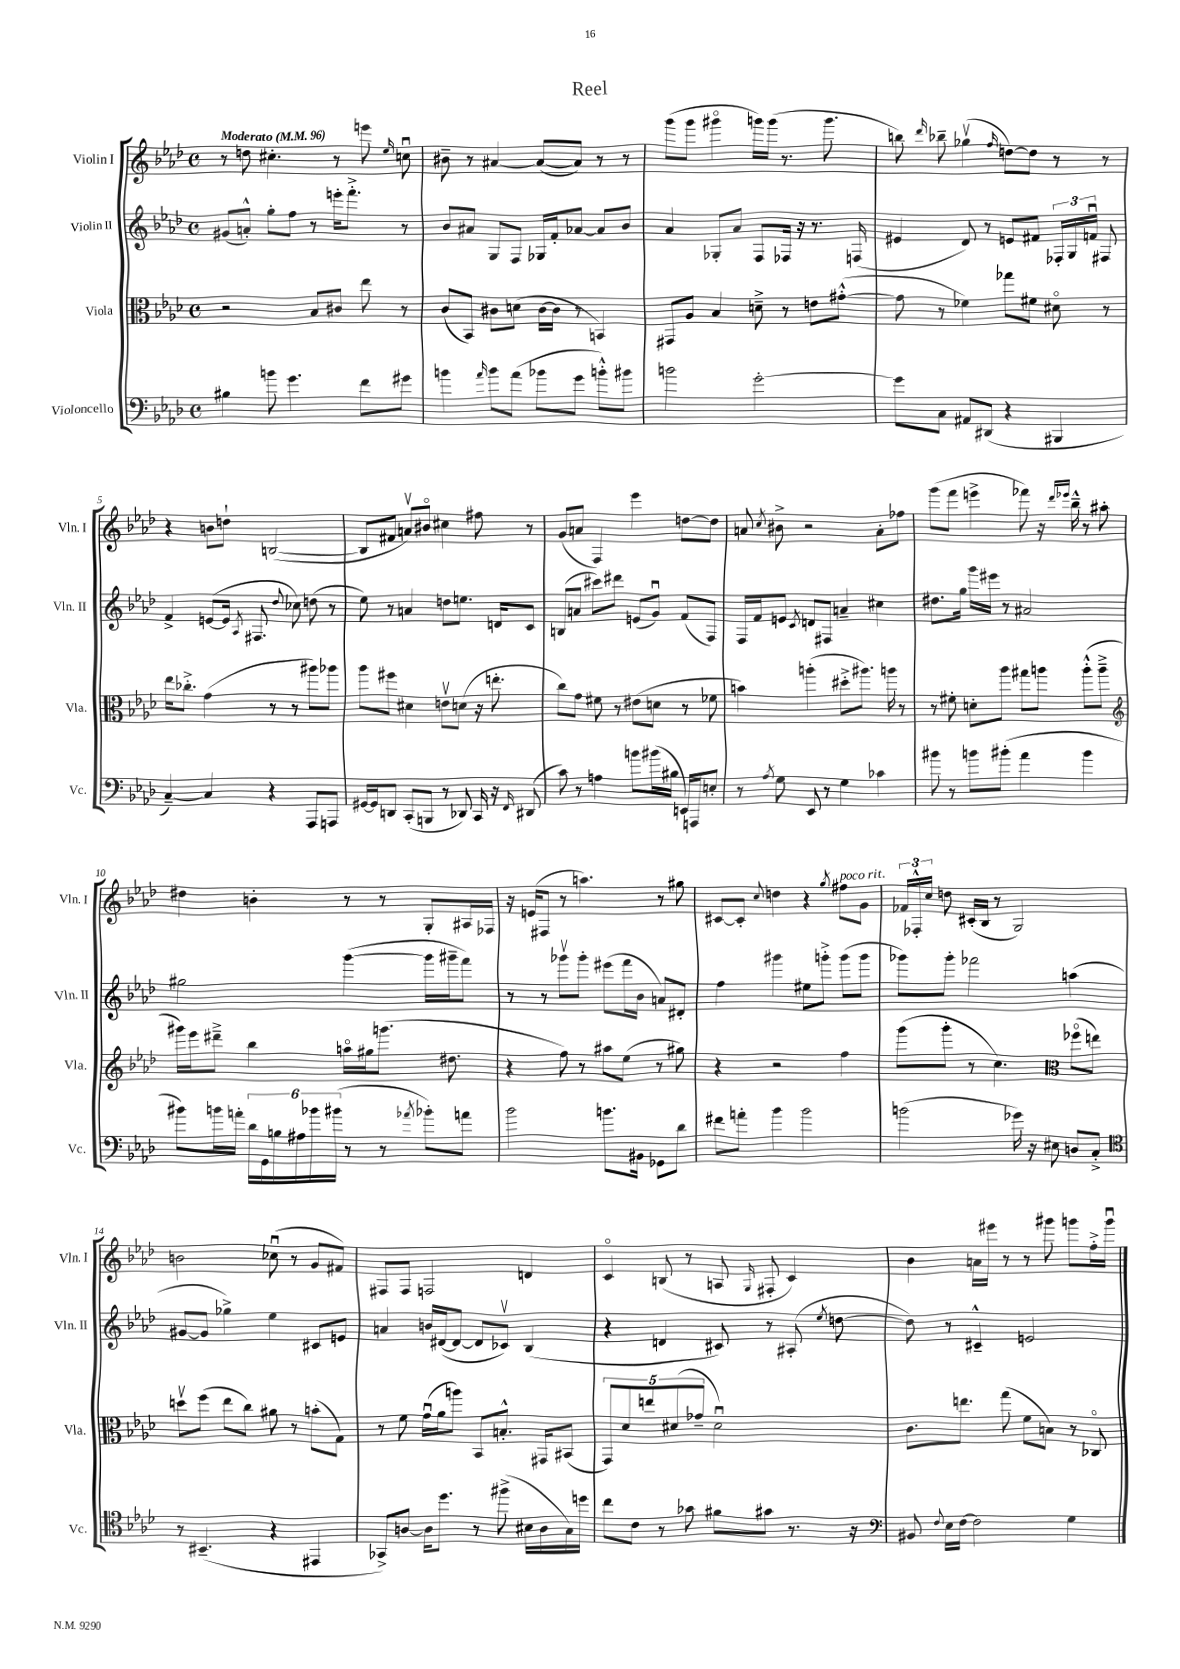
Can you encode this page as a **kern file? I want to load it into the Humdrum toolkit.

**kern	**kern	**kern	**kern
*part4	*part3	*part2	*part1
*staff4	*staff3	*staff2	*staff1
*I"Violoncello	*I"Viola	*I"Violin II	*I"Violin I
*I'Vc.	*I'Vla.	*I'Vln. II	*I'Vln. I
*clefF4	*clefC3	*clefG2	*clefG2
*k[b-e-a-d-]	*k[b-e-a-d-]	*k[b-e-a-d-]	*k[b-e-a-d-]
*M4/4	*M4/4	*M4/4	*M4/4
*met(c)	*met(c)	*met(c)	*met(c)
*MM96	*MM96	*MM96	*MM96
=1	=1	=1	=1
!	!	!	!LO:TX:a:B:t=Moderato
4B#X\	2r	(8g#X/L	8r
.	.	8an'^^/J)	8ddn\
8bn\	.	8gg'\L	4.cc#X'\
4.g\	.	8ff\J	.
.	8B-/L	8r	.
.	8c#X/J	16eeen'\KL	8r
.	.	8.fff'^\J	.
8f\L	8ee-\	.	8eeen\
.	.	.	16qqee-/
8g#X\J	8r	8r	8ccnu\
=2	=2	=2	=2
4bn\	(8c/L	8b-/L	8b#X~\
.	8BB-/J)	8a#X/J	8r
16qqa-/	.	.	.
8b\L	8c#X\L	8G/L	[4a#X/
(8a-\J	(8dn\J	8F/J	.
8b-X\L	[16c#\LL	16G-X/LL	(8a#/L_
.	16c#\JJ]	16f'/J	.
8g\J	8r	[8a-X/J	8a#/J])
8bn'^^\L)	4BBn/)	8a-/L]	8r
8b#X\J	.	8b-/J	8r
=3	=3	=3	=3
2bn\	8GG#X/L	4a-/	(8ggg\L
.	8A-/J	.	8ggg\J
.	4B-/	8G-X'/L	4ggg#X\
.	.	8a-/J	.
[2g'\	8dn~^\	8F/L	16gggn\LL)
.	.	.	(16ggg\JJ
.	8r	16F-X/Jk	8.r
.	.	16r	.
.	8en\L	8.r	.
.	.	.	8.ggg\
.	([8g#X'^^\J	.	.
.	.	(16Fn/	.
=4	=4	=4	=4
8g\L]	8g#\]	4e#X/	8bbn\)
.	.	.	16qqddd-/
8C\J	8r	.	8bb-X~\
8AA#X/L	4f-X\)	8d-/)	(4gg-Xv\
(8DD#X/J	.	8r	.
.	.	.	16qqff/
4r	8gg-X\L	8en/L	[8ddn\L)
.	8f#X\J	8f#X/J	8dd\J]
4BBB#X/	8d#X\	24F-X'/LL	8r
.	.	24G/	.
.	.	24fnu/JJ	.
.	8r	8F#X/	8r
!!LO:LB:g=z
=5	=5	=5	=5
[4C~/)	16ee-\KL	4f^/	4r
.	8.cc-X'^\J	.	.
4C/]	(4g\	([8en/L	8bn\L
.	.	16e/Jk]	8ddn`\J
.	.	8qA-/	.
.	.	8.F#X/	.
4r	8r	.	([2Bn/
.	.	8qqdd-/	.
.	8r	8cc-X\)	.
8AAA-/L	8aa#X\L)	(8ddn\	.
8AAAn/J	8aa-X\J	8r	.
=6	=6	=6	=6
[16GG#X/LL	8aa-\L	8ee-\)	8B/L]
16GG#/J]	.	.	.
8DDn/J	8ff#X\J	8r	8f#X/J
(8CC'/L	4d#X\	4an/	8anv/L)
8BBBn/J	.	.	8b#X/J
8r	8env\L	8ddn\L	4cc#X\
8DD-X/)	(8dn\J	8.een\J	.
16CC/	16r	.	8ff#X\
16r	8.een'\	16dn/KL	.
16qqFF/	.	.	.
(8DD#X/	.	8c/J	8r
=7	=7	=7	=7
8c\)	8cc\L)	(8Bn/L	(8g/L
8r	8g\J	8an/J	8an/J
4An\	8f#X\	8ccc#X\L)	4F/)
.	8r	8ddd#X\J	.
8bn\L	(8e#X\L	(8en/L	4eee-\
(16b#X\L	8dn\J	8gu/J)	.
16B#X\JJ	.	.	.
16EEn/LL)	8r	(8f/L	[8ddn\L
16AAAn/J	.	.	.
8En'/J	8f-X\	8F/J)	8dd\J]
=8	=8	=8	=8
8r	4bn\)	16F/LL	8an/
.	.	16f/J	.
8qA-/	.	.	8qcc/
8G\	.	8en/J	8b#X^\
.	.	8qc/	.
8EE-/	(4aan'\	8dn/L	2r
8r	.	8F#X/J	.
4G\	8dd#X'^\L	4an~/	.
.	8.aa#X\J)	.	.
4c-X\	.	4cc#X\	8a'\L
.	16aan\	.	.
.	8r	.	8ff-X\J
=9	=9	=9	=9
8b#X\	8r	8.dd#X\L	(8ggg\L
8r	8f#X'\	.	8fff\J
.	.	16gg\Jk	.
8bn\L	8dn'\L	16ggg\LL	4eeen^\
.	.	16eee#X\JJ	.
(8b#X'\J	8aa-\J	8r	.
4a-\	8gg#X\L	2a#X/	8fff-X\)
.	8aan\J	.	16r
.	.	.	16qqddd-/LL
.	.	.	16qqeee-X/JJ
.	.	.	16bb-~^^\
4b#\	(8aa'^^\L	.	8r
.	8aa~^\J	.	8aa#X'\
!!LO:LB:g=z
=10	=10	=10	=10
*	*clefG2	*	*
8b#X\L)	16ggg#X\LL)	2gg#X\	4dd#X\
.	16eee-\J	.	.
16bn\L	8ddd#X~^\J	.	.
16an'\JJ	.	.	.
24d-\LL	4bb-\	.	4bn'\
24GG\	.	.	.
24Bn\	.	.	.
24A#X\	.	.	.
24b-X\	.	.	.
(24b#X\JJ	.	.	.
8r	16aan\LL	([4ggg\	8r
.	16gg#X\J	.	.
8r	(8.gggn\J	.	8r
8qa-X/	.	.	.
8b-X'\L)	.	16ggg\LL]	8G'/L
.	8.dd#X\	16ggg#X~\J	.
8an\J	.	8fff\J)	16A#X/L
.	.	.	16F-X/JJ
=11	=11	=11	=11
2b-\	4r	8r	16r
.	.	.	(16en/KL
.	.	8r	8F#X/J
.	8ff\)	8ggg-Xv\L	8r
.	8r	8ggg-'\J	4.aan\)
8.bn\L	8aa#X\L	(8eee#X\L	.
.	(8ee-\J	16fff\L	.
16BB#X\Jk	.	16b-\JJ	.
8GG-X\L	8r	8an/L)	8r
8d-\J	8gg#X\)	8d#X'/J	8gg#X\
=12	=12	=12	=12
8f#X\L	4r	4ff\	[8c#X/L
8an'\J	.	.	8c#'/J]
.	.	.	8qqcc/
4b-\	2r	4ggg#X\	4ddn\
2b-\	.	8ee#X\L	4r
.	.	8gggn'^\J	.
.	.	.	8qgg/
!	!	!	!LO:TX:a:i:t=poco rit.
.	4ff\	(8ggg\L	8ff#X\L
.	.	8ggg\J	8g\J
=13	=13	=13	=13
(2bn\	(8ggg\L	8ggg-X\L)	24f-X/LL
.	.	.	24F-X'^^/
.	.	.	24cc/JJ
.	8ggg'\J	8ggg-'\J	8ddn\
.	8r	2fff-X\	(16c#X'/LL
.	.	.	16B-/JJ
.	4.cc\)	.	8r
16g-X\)	.	.	2G/)
16r	.	.	.
8E#X\	.	.	.
*	*clefC3	*	*
8Dn/L	(8ff-X\L	(4aan\	.
8C'^/J	8een\J)	.	.
!!LO:LB:g=z
=14	=14	=14	=14
*clefC4	*	*	*
8r	8ddnv\L	[8g#X/L	2bn\
(4.BB#X~/	(8ff\J	8g#/J]	.
.	8ee-\L	4gg-X^\)	.
.	8cc\J)	.	.
4r	8a#X\	4ee-\	(8cc-Xu\
.	8r	.	8r
4EE#X/	(8bn'\L	8c#X/L	8g/L
.	8G\J)	8en/J	8f#X/J)
=15	=15	=15	=15
8GG-X^/L)	8r	4an/	8F#X/L
[8An/J	8f\	.	8F#/J
16A\KL]	(16gu\LL	16bn/LL	2Fn/
8.dd-\J	16a-\J	([16d#X/J	.
.	8aan\J)	8d#/J_	.
8r	8BB-/L	8d#/L]	.
(8ff#X^\	8.Bn'^^/J	8c-Xv/J)	.
16B#X\LL	.	(4B-/	4dn/
16A\	16GG#X/KL	.	.
16G\)	(8BB#X/J	.	.
16ddn\JJ	.	.	.
=16	=16	=16	=16
8cc\L	10GG/L)	4r	4c/
.	10d-/	.	.
8c\J	.	.	.
.	10een/	.	.
8r	.	4dn/	(8Bn/
.	(10d#X/	.	.
8g-X\	.	.	8r
.	10g-X~/J	.	.
8f#X\L	2d#u\)	8c#X/)	8An/
.	.	.	16qqG/
8g#X\J	.	8r	8F#X'/
8.r	.	(8A#X'/	4c/)
.	.	8qee-/	.
.	.	[8ddn\	.
16r	.	.	.
=17	=17	=17	=17
*clefF4	*	*	*
8BB#X/	8.c\L	8dd\])	4b-\
8qqF/	.	.	.
16E-\LL	.	8r	.
[16F\JJ	8.een\J	.	.
2F\]	.	4c#X~^^/	16an\LL
.	.	.	16eee#X\JJ
.	(8gg\	.	8r
.	8f\L	2en/	8r
.	8Bn\J)	.	8ggg#X\
4G\	8r	.	8gggn\L
.	8C-X/	.	16ff'^\L
.	.	.	16gggu\JJ
==	==	==	==
*-	*-	*-	*-
